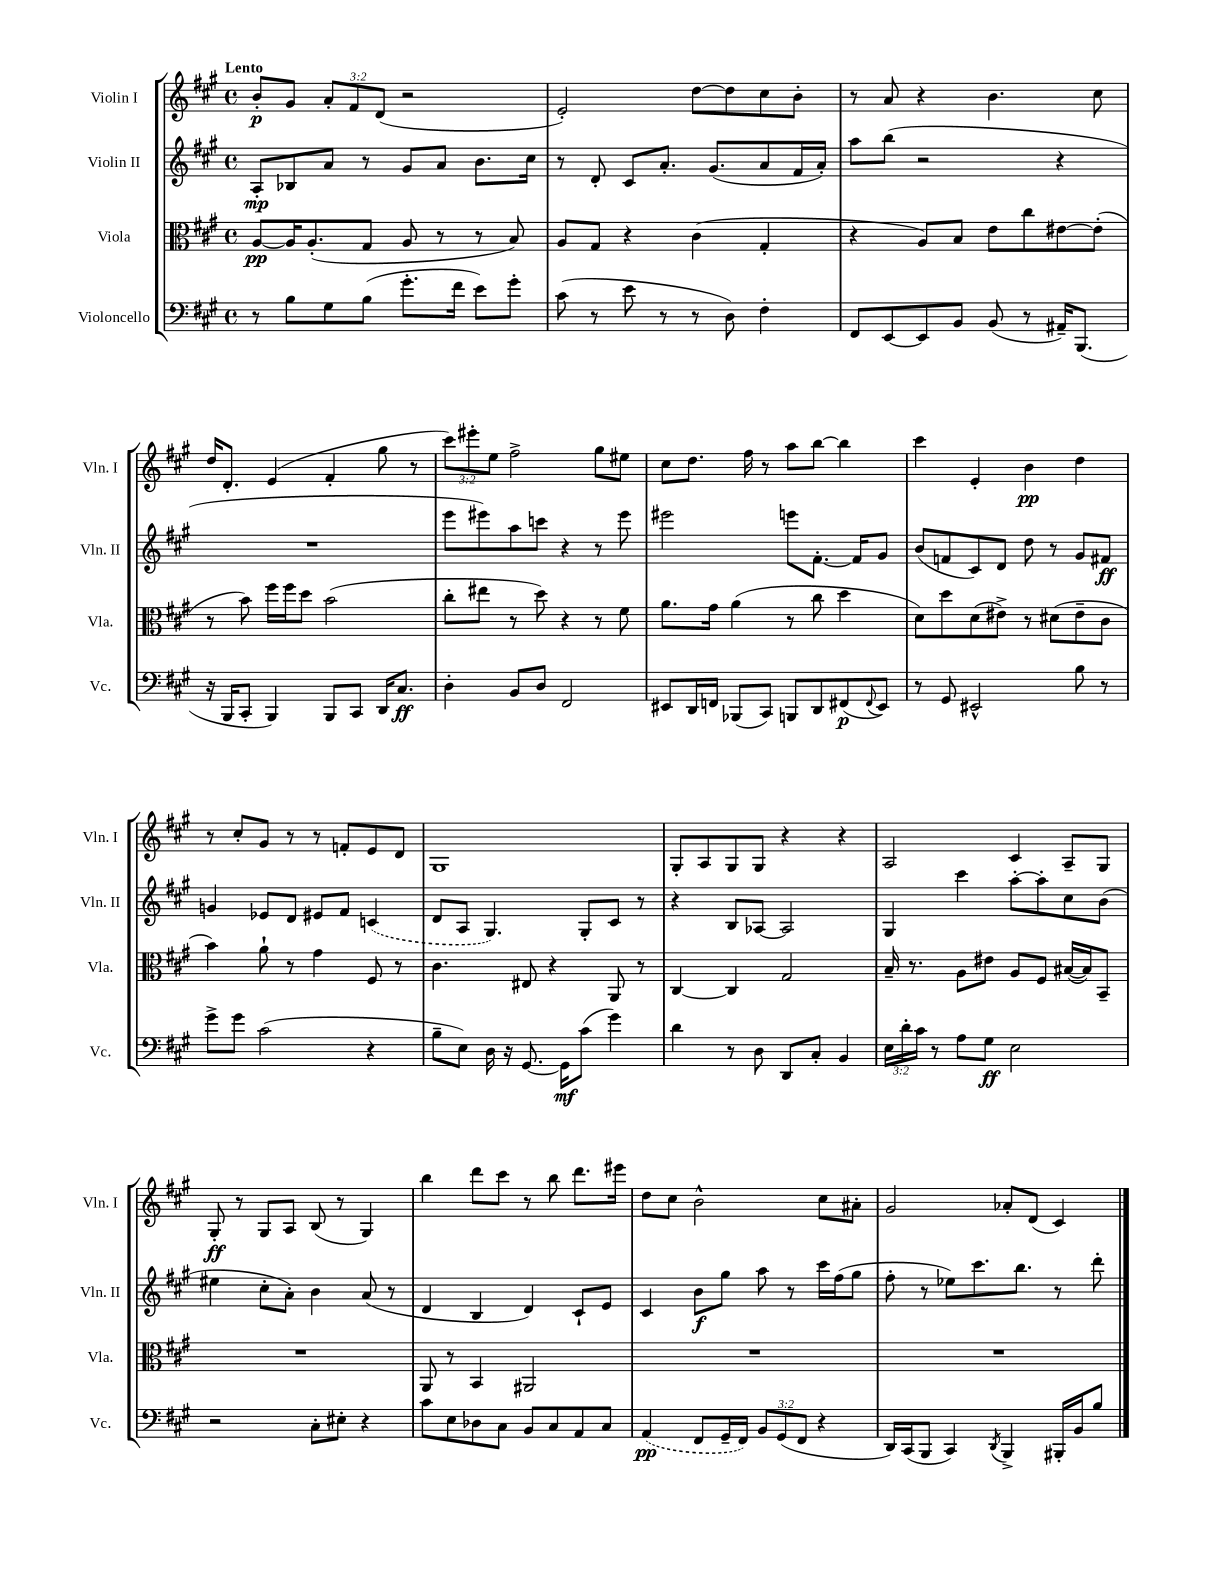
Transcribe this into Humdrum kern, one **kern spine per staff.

**kern	**kern	**kern	**kern
*staff4	*staff3	*staff2	*staff1
*clefF4	*clefC3	*clefG2	*clefG2
*k[f#c#g#]	*k[f#c#g#]	*k[f#c#g#]	*k[f#c#g#]
*M4/4	*M4/4	*M4/4	*M4/4
*met(c)	*met(c)	*met(c)	*met(c)
8r	[8A	8A'	8b'
8B	16A]	8B-	8g#
.	(8.A'	.	.
8G#	.	8a	12a'
.	.	.	12f#
(8B	8G#	8r	.
.	.	.	(12d
8.g#'	8A	8g#	2r
.	8r	8a	.
16f#	.	.	.
8e)	8r	8.b	.
8g#'	8B)	.	.
.	.	16cc#	.
=	=	=	=
(8c#	8A	8r	2e')
8r	8G#	8d'	.
8e	4r	8c#	.
8r	.	8.a'	.
8r	(4c#	.	[8dd
.	.	(8.g#	.
8D)	.	.	8dd]
4F#'	4G#'	8a	8cc#
.	.	16f#	8b'
.	.	16a')	.
=	=	=	=
8FF#	4r	8aa	8r
[8EE	.	(8bb	8a
8EE]	8A)	2r	4r
8BB	8B	.	.
(8BB	8e	.	4.b
8r	8cc#	.	.
16AA#~)	[8e#	4r	.
(8.BBB	.	.	.
.	(8e#']	.	8cc#
=	=	=	=
16r	8r	1r	16dd
16BBB	.	.	8.d'
8CC#'	8b)	.	.
4BBB)	16ff#	.	(4e
.	16ff#	.	.
.	8dd	.	.
8BBB	(2b	.	4f#'
8CC#	.	.	.
16DD	.	.	8gg#
8.C#	.	.	.
.	.	.	8r
=	=	=	=
4D'	8cc#'	8eee	12ccc#)
.	.	.	12eee#'
.	8ee#	8eee#)	.
.	.	.	12ee
8BB	8r	8aa	2ff#^
8D	8dd)	8ccc	.
2FF#	4r	4r	.
.	8r	8r	8gg#
.	8f#	8eee#	8ee#
=	=	=	=
8EE#	8.a	2eee#	8cc#
16DD	.	.	8.dd
16FF	16g#	.	.
(8BBB-	(4a	.	.
.	.	.	16ff#
8CC#)	.	.	8r
8BBB	8r	8eee	8aa
8DD	8cc#	[8.f#'	[8bb
(8FF#	4dd	.	4bb]
.	.	16f#]	.
8qqFF#	.	.	.
8EE#)	.	8g#	.
=	=	=	=
8r	8d)	(8b	4ccc#
8GG#	8dd	8f	.
2EE#^^	(8d	8c#)	4e'
.	8e#^)	8d	.
.	8r	8dd	4b
.	(8d#	8r	.
8B	8e#~	8g#	4dd
8r	8c#	8f#	.
=	=	=	=
8g#^	4b)	4g	8r
8g#	.	.	8cc#'
(2c#	8a`	8e-	8g#
.	8r	8d	8r
.	4g#	8e#	8r
.	.	8f#	8f'
4r	8F#	(4c	8e
.	8r	.	8d
=	=	=	=
8B~	4.c#	8d	1G#
8E)	.	8A	.
16D	.	4.G#)	.
16r	.	.	.
[8.GG#	8E#	.	.
.	4r	.	.
16GG#]	.	.	.
(8c#	.	8G#'	.
4g#)	8AA	8c#	.
.	8r	8r	.
=	=	=	=
4d	[4C#	4r	8G#'
.	.	.	8A
8r	4C#]	8B	8G#
8D	.	[8A-	8G#
8DD	2G#	2A-]	4r
8C#'	.	.	.
4BB	.	.	4r
=	=	=	=
24E	16B~	4G#	2A
24d'	.	.	.
.	8.r	.	.
24c#	.	.	.
8r	.	.	.
8A	8A	4ccc#	.
8G#	8e#	.	.
2E	8A	[8aa'	4c#
.	8F#	8aa']	.
.	([16B#	8cc#	8A~
.	16B#])	.	.
.	8BB~	(8b	8G#
=	=	=	=
2r	1r	4ee#	8G#'
.	.	.	8r
.	.	8cc#'	8G#
.	.	8a')	8A
8C#'	.	4b	(8B
8E#'	.	.	8r
4r	.	(8a	4G#)
.	.	8r	.
=	=	=	=
8c#	8AA	4d	4bb
8E	8r	.	.
8D-	4BB	4B	8ddd
8C#	.	.	8ccc#
8BB	2AA#	4d)	8r
8C#	.	.	8bb
8AA	.	8c#`	8.ddd
8C#	.	8e	.
.	.	.	16eee#
=	=	=	=
(4AA	1r	4c#	8dd
.	.	.	8cc#
8FF#	.	8b	2b^^
16GG#~	.	8gg#	.
16FF#)	.	.	.
12BB	.	8aa	.
(12GG#	.	.	.
.	.	8r	.
12FF#	.	.	.
4r	.	16ccc#	8cc#
.	.	(16ff#	.
.	.	8gg#	8a#'
=	=	=	=
16DD)	1r	8ff#'	2g#
(16CC#	.	.	.
8BBB	.	8r	.
4CC#)	.	8ee-)	.
.	.	8.ccc#	.
8qDD	.	.	.
4BBB^	.	.	8a-'
.	.	8.bb	.
.	.	.	(8d
16BBB#'	.	8r	4c#)
16BB	.	.	.
8B	.	8ddd'	.
==	==	==	==
*-	*-	*-	*-
